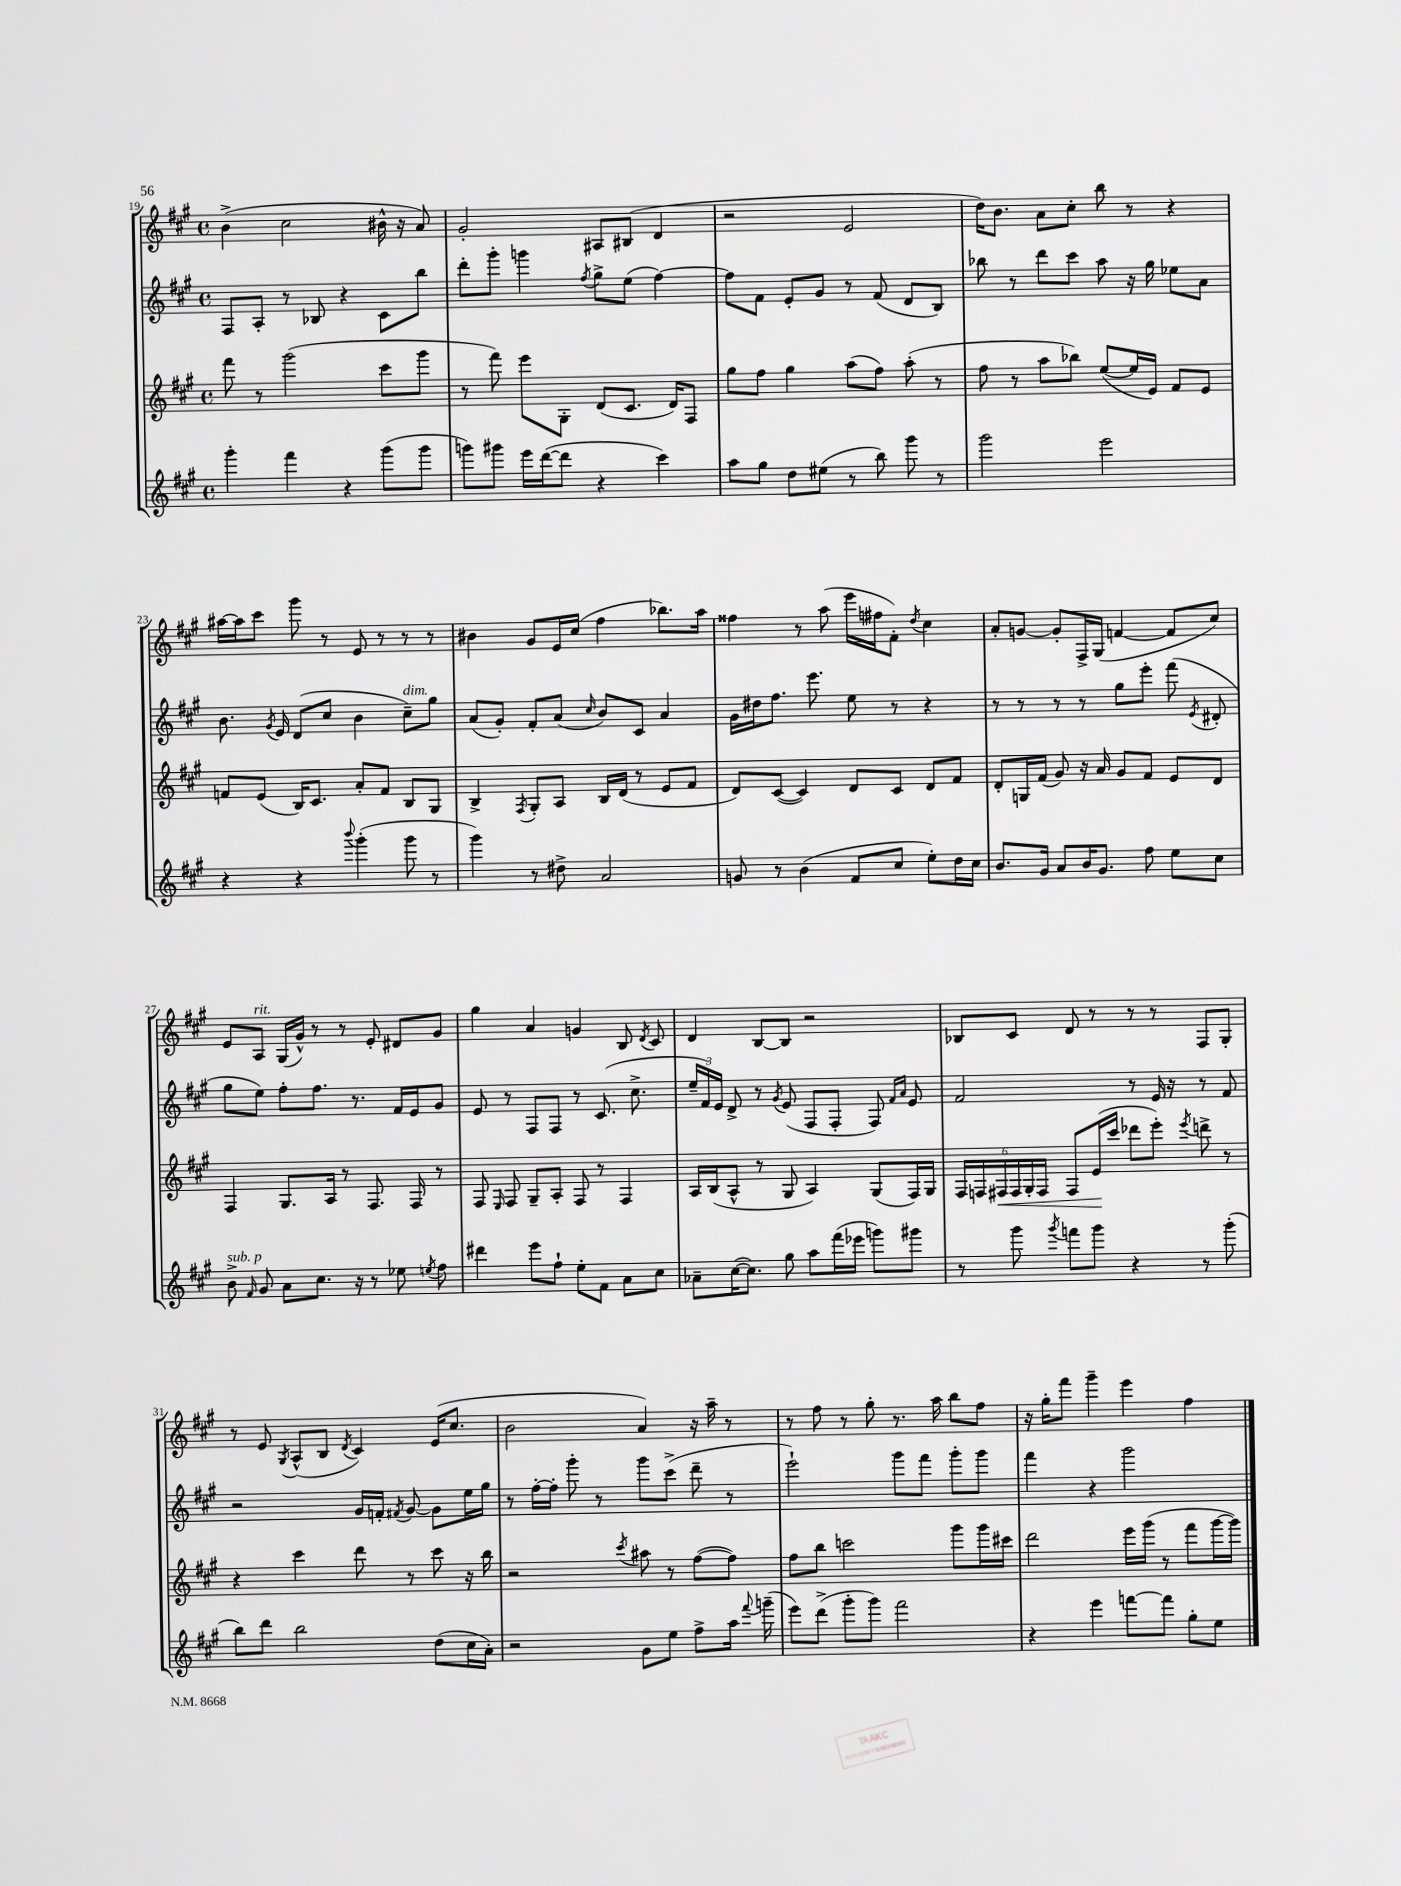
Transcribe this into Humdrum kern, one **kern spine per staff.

**kern	**kern	**kern	**kern
*staff4	*staff3	*staff2	*staff1
*clefG2	*clefG2	*clefG2	*clefG2
*k[f#c#g#]	*k[f#c#g#]	*k[f#c#g#]	*k[f#c#g#]
*M4/4	*M4/4	*M4/4	*M4/4
*met(c)	*met(c)	*met(c)	*met(c)
4ggg#'	8fff#	8F#	(4b^
.	8r	8A'	.
4fff#	(2ggg#	8r	2cc#
.	.	8B-	.
4r	.	4r	.
(8ggg#	8ccc#	8c#	16b#^^
.	.	.	16r
8ggg#	8ggg#	8bb	8a)
=	=	=	=
8ggg)	8r	8ddd'	2g#'
8ggg#	8fff#)	8ggg#'	.
16eee	8eee	4ggg	.
([16ddd	.	.	.
8ddd]	8G#'	.	.
.	.	8qff#	.
4r	(8d	8gg#^	8A#
.	8.c#	(8ee	(8B#
4ccc#)	.	[4ff#)	4d
.	16d)	.	.
.	8F#	.	.
=	=	=	=
8aa	8gg#	8ff#]	2r
8gg#	8ff#	8f#	.
8dd	4gg#	8e'	.
(8ee#	.	8g#	.
8r	(8aa	8r	2e
8bb)	8ff#)	(8f#	.
8ggg#	(8aa'	8d	.
8r	8r	8B)	.
=	=	=	=
2ggg#	8ff#	8bb-	16dd)
.	.	.	8.b
.	8r	8r	.
.	8aa	8ddd	8a
.	8bb-)	8ccc#	8cc#'
2eee	([8ee	8aa	8bb
.	16ee]	16r	8r
.	16e)	16gg#	.
.	8f#	8ee-	4r
.	8e	8a	.
=	=	=	=
4r	8f	8.b	[16aa#
.	.	.	16aa#]
.	(8e	.	8ccc#
.	.	8qg#	.
.	.	16e	.
4r	16B)	(8d	8ggg#
.	8.c#	.	.
.	.	8cc#	8r
8qqbbb	.	.	.
(4ggg#'	8a'	4b	8e
.	8f	.	8r
8ggg#	8B	8cc#~)	8r
8r	8G#	8gg#	8r
=	=	=	=
4ggg#)	4B^	(8a	4b#
.	.	8g#')	.
.	8qF#	.	.
8r	8G#'	8f#'	8g#
8dd#^	8A	(8a	16e
.	.	.	(16cc#
.	.	16qqcc#	.
2a	16B	8b)	4ff#
.	(16d	.	.
.	8r	8c#	.
.	8e	4a	8.bb-)
.	8f#	.	.
.	.	.	16aa
=	=	=	=
8g	8d)	16g#	4ff##
.	.	16dd#	.
8r	([8c#	8.ff#	.
(4b	4c#])	.	8r
.	.	8.eee	.
.	.	.	(8aa
8f#	8d	8ee	16eee
.	.	.	16ff#
8cc#	8c#	8r	8f#')
.	.	.	8qdd
8ee')	8d	4r	4cc#
16dd	8f#	.	.
16cc#	.	.	.
=	=	=	=
8.b	8d'	8r	8a'
.	16G	8r	[8g
16g#	(16f#	.	.
8a	8g#)	8r	8g']
16b	16r	8r	16F#^
8.g#	16a	.	(16G#
.	8g#	8gg#	[4f
8ff#	8f#	8eee'	.
8ee	8e	(8fff#	8f]
.	.	8qe	.
8cc#	8d	8d#'	8cc#)
=	=	=	=
8b^	4F#	8gg#	8e
16qqf#	.	.	.
8g#	.	8ee)	8A
8a	8.G#	8ff#'	(16G#
.	.	.	16g#^^)
8.cc#	.	8.ff#	8r
.	16A	.	.
.	8r	.	8r
16r	.	8.r	.
8r	8.F#	.	8e'
8ee-	.	16f#	8d#
.	16F#	16e	.
8qee	.	.	.
8ff#	8r	8g#	8g#
=	=	=	=
4ddd#	8F#	8e	4gg#
.	16qqE	.	.
.	8F#	8r	.
8eee	8G#~	8F#	4a
8ff#`	8A'	8F#	.
8ee'	8F#	8r	4g
8f#	8r	(8.c#	.
8a	4F#	.	8B
.	.	8.cc#^	.
.	.	.	8qd
8cc#	.	.	8c#
=	=	=	=
8a-~	16A	24ee~	4d
.	.	24f#)	.
.	(16B	.	.
.	.	24e	.
([16cc#	8A^^	8d^	.
8.cc#])	.	.	.
.	8r	8r	[8B
.	.	8qg#	.
8gg#	8G#	(8e	8B]
8aa	4A)	8F#	2r
(16fff#	.	8F#'	.
16eee-	.	.	.
8ggg)	(8G#	8F#)	.
.	.	16qqf#	.
.	.	16qqa	.
8ggg#	16F#)	8e	.
.	16G#	.	.
=	=	=	=
8r	24F#	2f#	8B-
.	24F	.	.
.	24F#	.	.
8ggg#	24F#	.	8c#
.	24G#'	.	.
.	24F#	.	.
8qggg#	.	.	.
8fff	8F#	.	8d
8ggg#	(16e	.	8r
.	16ccc#	.	.
4r	8ddd-	8r	8r
.	8eee')	16e	8r
.	.	16r	.
.	8qeee	.	.
8r	8ddd^	8r	8F#
(8ggg#'	8r	8f#	8G#'
=	=	=	=
8bb)	4r	2r	8r
8ddd	.	.	8e
.	.	.	8qG#
2bb	4ccc#	.	(8A^^
.	.	.	8B
.	.	.	8qd
.	8ddd	16g#	4c#)
.	.	16f'	.
.	.	8qf#	.
.	8r	[8g#	.
(8dd	8ccc#	8g#]	(16e
.	.	.	8.cc#
16cc#	16r	16ee	.
16a')	16bb	16gg#	.
=	=	=	=
2r	2r	8r	2b
.	.	[16ff#'	.
.	.	16ff#']	.
.	.	8ggg#'	.
.	.	8r	.
.	8qccc#	.	.
8g#	8aa#	8ggg#	4a)
8ee	8r	(8ccc#^	.
8ff#^	([8ff#	8ddd~	16r
.	.	.	16aa~
16aa	8ff#])	8r	8r
8qqfff#	.	.	.
(16ggg~	.	.	.
=	=	=	=
8eee)	8ff#	2eee`)	8r
(8ddd^	8bb	.	8ff#
8ggg#'	2ccc	.	8r
8ggg#)	.	.	8gg#'
2fff#	.	8ggg#	8.r
.	.	8fff#	.
.	.	.	16aa
.	8ggg#	8ggg#'	8bb
.	16ggg#	8ggg#	8ff#
.	16ccc#	.	.
=	=	=	=
4r	2ddd	4fff#	16r
.	.	.	16gg#'
.	.	.	8fff#
4eee	.	4r	4ggg#~
[8fff	16eee	2ggg#	4eee
.	(16ggg#	.	.
8fff]	8r	.	.
8gg#'	8fff#	.	4ff#
8ee	[16ggg#	.	.
.	16ggg#])	.	.
==	==	==	==
*-	*-	*-	*-
